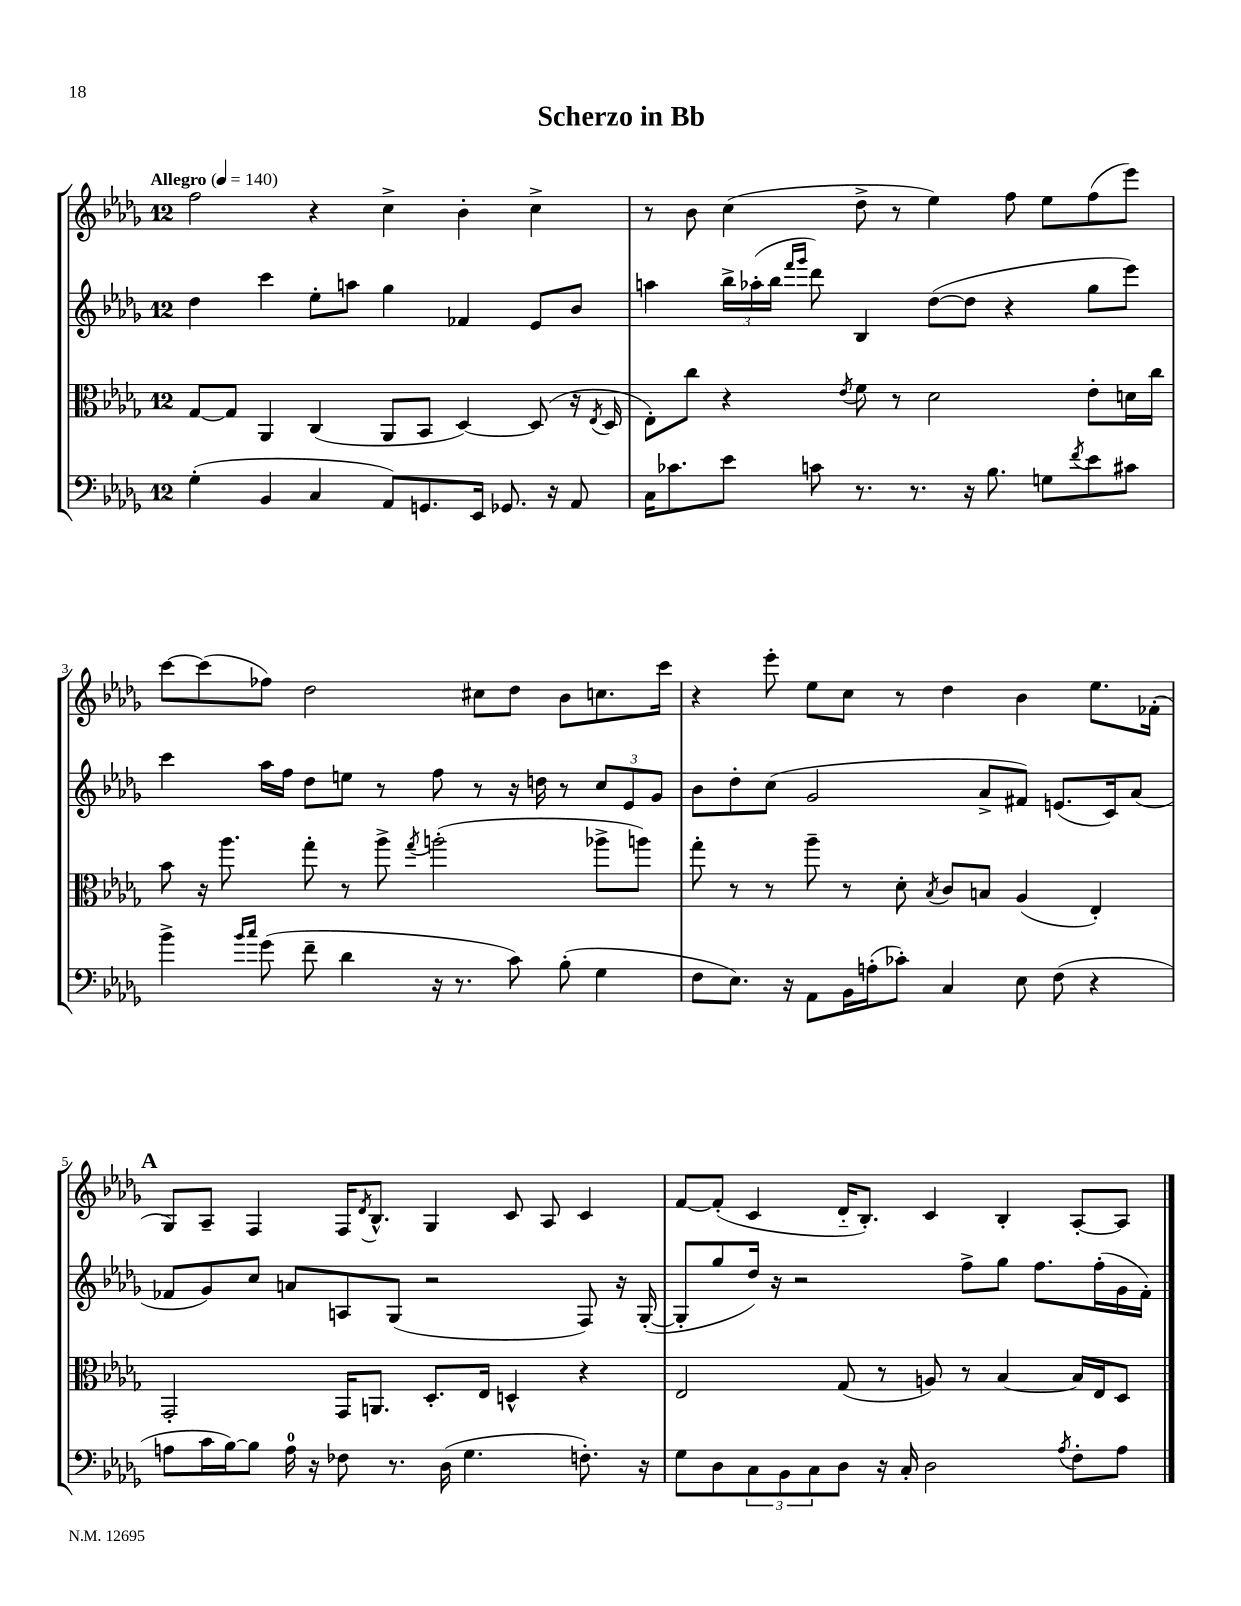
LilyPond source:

\header { title = "Scherzo in Bb" }
<<
\new StaffGroup <<
\new Staff = "s0" {
    \clef treble \key des \major \once \override Staff.TimeSignature.style = #'single-digit \time 12/8 \tempo "Allegro" 4 = 140
    f''2 r4 c''4-> bes'4-. c''4-> |
    r8 bes'8 c''4( des''8-> r8 ees''4) f''8 ees''8 f''8( ees'''8) |
    c'''8~ c'''8( fes''8) des''2 cis''8 des''8 bes'8 c''8. c'''16 |
    r4 ees'''8-. ees''8 c''8 r8 des''4 bes'4 ees''8. fes'16-.( |
    \mark \markup { \bold "A" } ges8) aes8-- f4 f16 \acciaccatura { des'8 } bes8.-^ ges4 c'8 aes8 c'4 |
    f'8~ f'8-.( c'4 des'16-_ bes8.-.) c'4 bes4-. aes8~-. aes8 \bar "|." |
}
\new Staff = "s1" {
    \clef treble \key des \major \once \override Staff.TimeSignature.style = #'single-digit \time 12/8
    des''4 c'''4 ees''8-. a''8 ges''4 fes'4 ees'8 bes'8 |
    a''4 \tuplet 3/2 { bes''16-> aes''16-.( bes''16 } \grace { f'''16 ges'''16 } des'''8) bes4 des''8~( des''8 r4 ges''8 ees'''8) |
    c'''4 aes''16 f''16 des''8 e''8 r8 f''8 r8 r16 d''16 r8 \tuplet 3/2 { c''8 ees'8 ges'8 } |
    bes'8 des''8-. c''8( ges'2 aes'8-> fis'8) e'8.( c'16) aes'8( |
    \mark \markup { \bold "A" } fes'8 ges'8) c''8 a'8 a8 ges8( r2 f8) r16 ges16~-.( |
    ges8-. ges''8 des''16) r16 r2 f''8-> ges''8 f''8. f''16-.( ges'16 f'16-.) \bar "|." |
}
\new Staff = "s2" {
    \clef alto \key des \major \once \override Staff.TimeSignature.style = #'single-digit \time 12/8
    ges8~ ges8 aes,4 c4( aes,8 bes,8 des4~) des8( r16 \acciaccatura { ees8 } des16 |
    ees8-.) c''8 r4 \acciaccatura { ees'8 } f'8 r8 des'2 ees'8-. d'16 c''16 |
    bes'8 r16 aes''8. ges''8-. r8 aes''8-> \acciaccatura { ges''8 } a''2-.( aes''8-> a''8) |
    ges''8-. r8 r8 aes''8-- r8 des'8-. \acciaccatura { bes8 } c'8 b8 aes4( ees4-.) |
    \mark \markup { \bold "A" } ges,2-. ges,16 a,8. des8.-. ees16 d4-^ r4 |
    ees2 ges8( r8 a8) r8 bes4~ bes16 ees16 des8 \bar "|." |
}
\new Staff = "s3" {
    \clef bass \key des \major \once \override Staff.TimeSignature.style = #'single-digit \time 12/8
    ges4-.( bes,4 c4 aes,8) g,8. ees,16 ges,8. r16 aes,8 |
    c16 ces'8. ees'8 c'8 r8. r8. r16 bes8. g8 \acciaccatura { f'8 } ees'8 cis'8 |
    bes'4-> \grace { bes'16 c''16 } ges'8( f'8-- des'4 r16 r8. c'8) bes8-.( ges4 |
    f8 ees8.) r16 aes,8 bes,16 a16-.( ces'8-.) c4 ees8 f8( r4 |
    \mark \markup { \bold "A" } a8 c'16 bes16~) bes8 a16-0 r16 fes8 r8. des16( ges4. f8.-.) r16 |
    ges8 des8 \tuplet 3/2 { c8 bes,8 c8 } des8 r16 c16-. des2 \acciaccatura { aes8 } f8-. aes8 \bar "|." |
}
>>
>>
